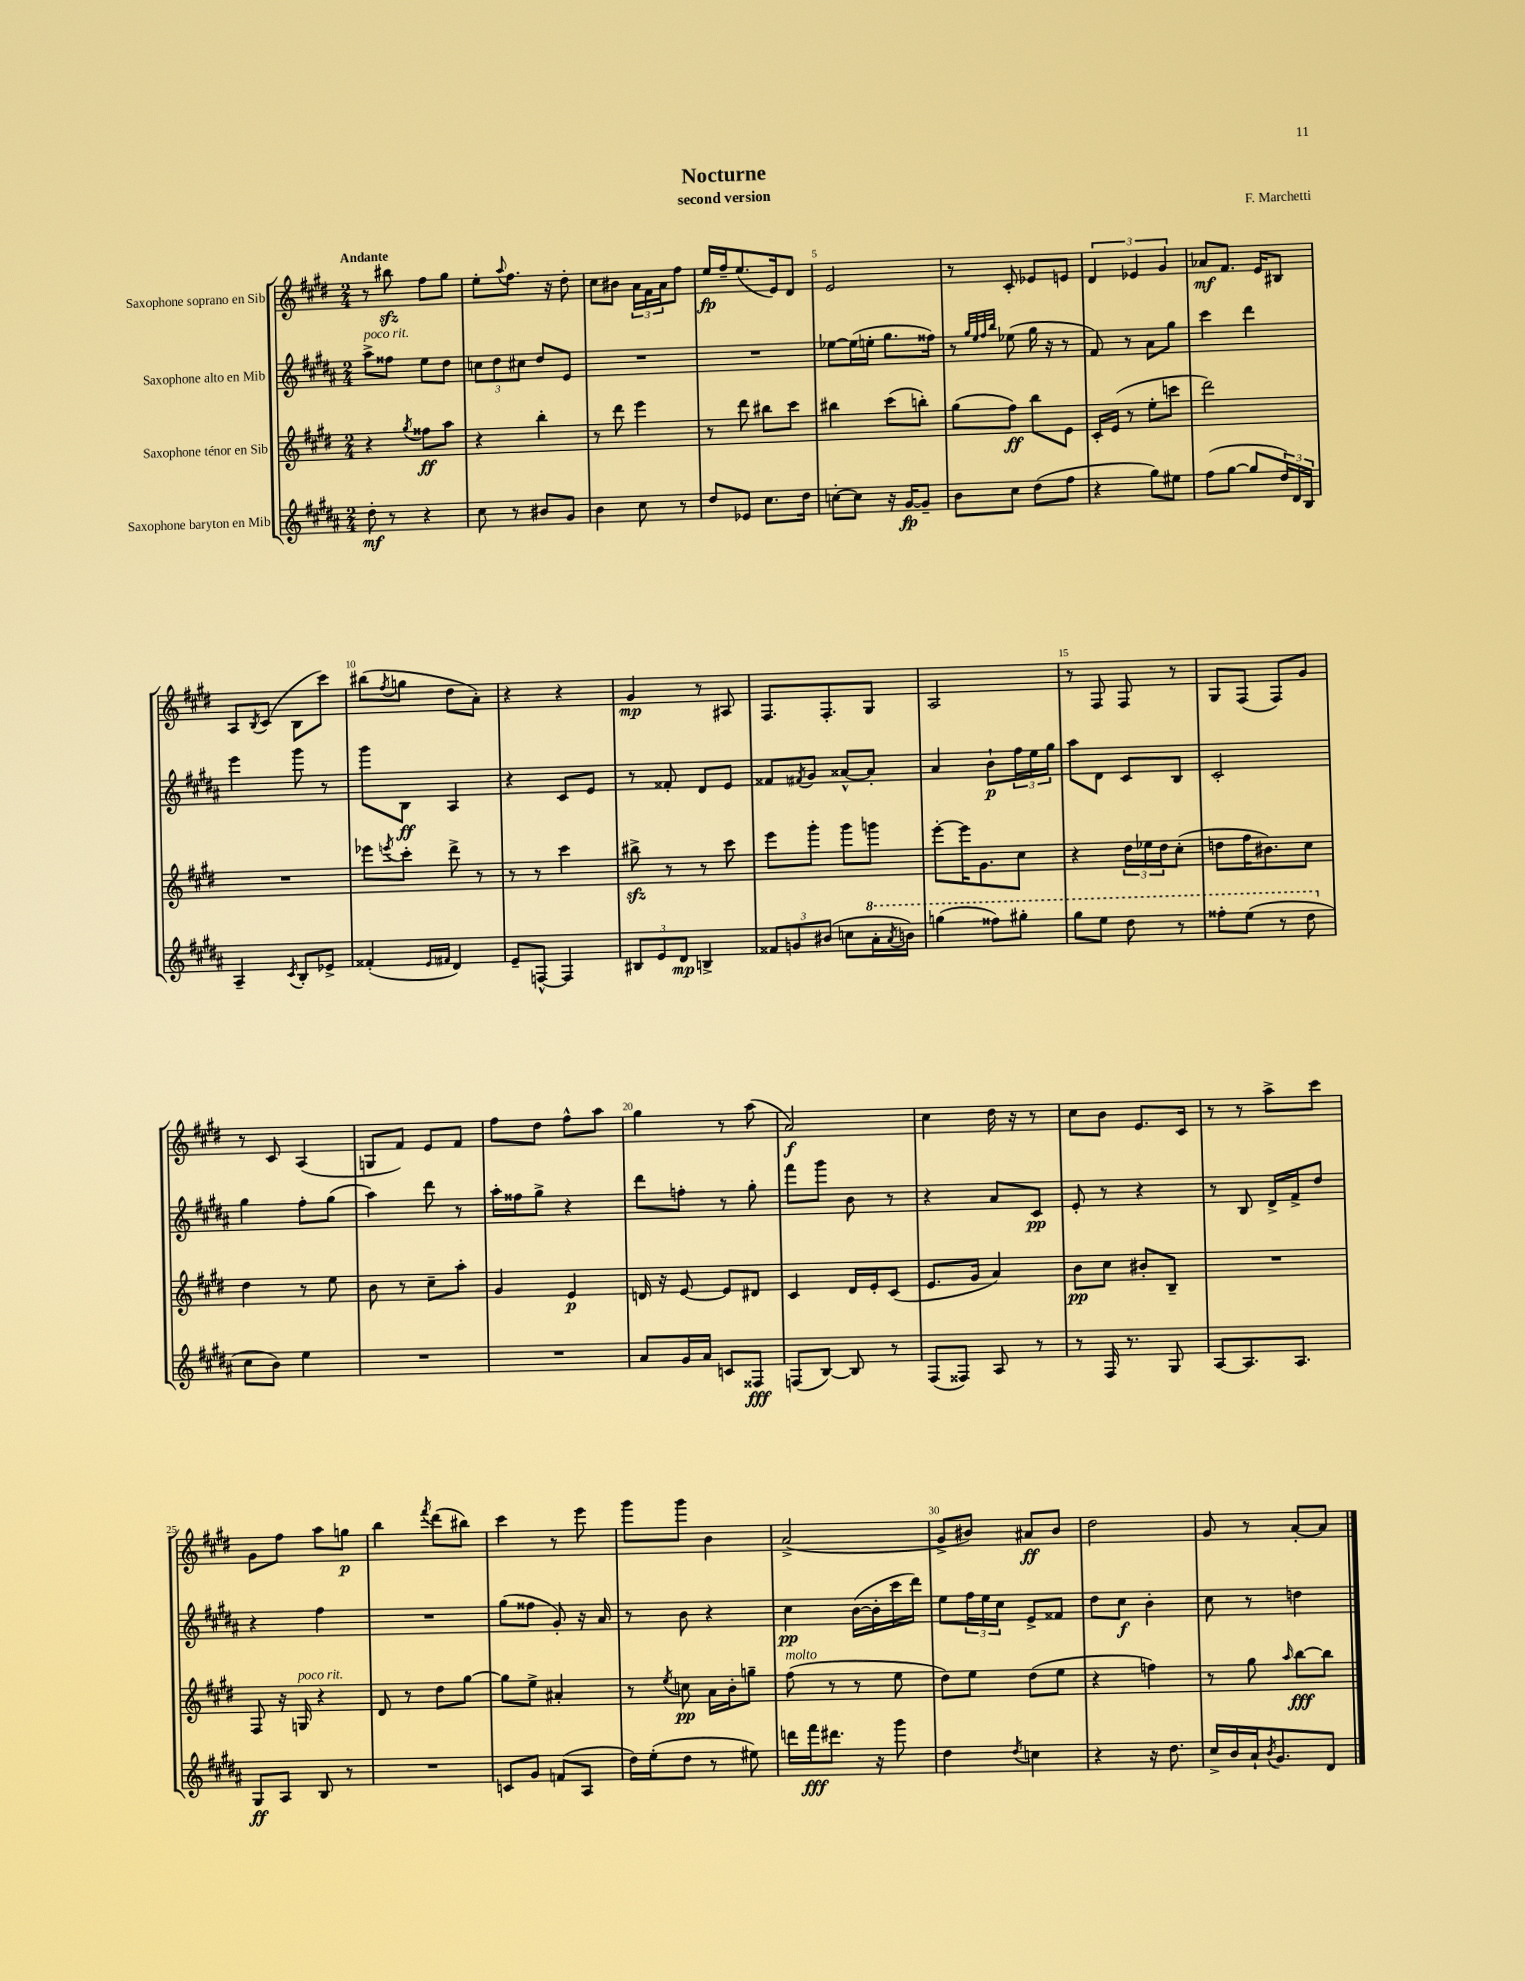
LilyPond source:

\header { title = "Nocturne" composer = "F. Marchetti" subtitle = "second version" }
<<
\new StaffGroup <<
\new Staff = "s0" \with { instrumentName = "Saxophone soprano en Sib" } {
    \clef treble \key e \major \numericTimeSignature \time 2/4 \tempo "Andante"
    r8 bis''8\sfz fis''8 gis''8 |
    e''8-. \appoggiatura { a''8 } fis''8. r16 dis''8-. |
    cis''8 bis'8 \tuplet 3/2 { a'16 fis'16 a'16 } fis''8 |
    e''16\fp fis''16-- e''8.( e'16) dis'8 |
    e'2 |
    r8 cis'8-. ees'8 e'8 |
    \tuplet 3/2 { dis'4 ees'4 gis'4 } |
    aes'8\mf fis'8. e'16 bis8 |
    a8 \acciaccatura { b8 } cis'8( b8 cis'''8) |
    bis''8( \acciaccatura { fis''8 } g''8 dis''8 a'8-.) |
    r4 r4 |
    gis'4\mp r8 ais8 |
    fis8. fis8.-. gis8 |
    a2 |
    r8 fis8 fis8 r8 |
    gis8 fis8( fis8) gis'8 |
    r8 cis'8 a4( |
    g8 fis'8) e'8 fis'8 |
    fis''8 dis''8 fis''8-^ a''8 |
    gis''4 r8 a''8( |
    a'2\f) |
    cis''4 dis''16 r16 r8 |
    cis''8 b'8 e'8. cis'16 |
    r8 r8 a''8-> cis'''8 |
    gis'8 fis''8 a''8 g''8\p |
    b''4 \acciaccatura { fis'''8 } dis'''8( bis''8) |
    cis'''4 r8 e'''8 |
    gis'''8 gis'''8 b'4 |
    a'2->( |
    gis'8-> bis'8) ais'8\ff bis'8 |
    dis''2 |
    gis'8 r8 a'8~-. a'8 \bar "|." |
}
\new Staff = "s1" \with { instrumentName = "Saxophone alto en Mib" } {
    \clef treble \key b \major \numericTimeSignature \time 2/4
    ais''8->^\markup { \italic "poco rit." } fisis''8 e''8 dis''8 |
    \tuplet 3/2 { c''8 dis''8 cis''8 } dis''8 e'8 |
    R2 |
    R2 |
    ees''8~ ees''16( e''16-. gis''8. fisis''16) |
    r8 \grace { gis''32 e''32 fis''32 b''32 } ees''8( gis''16 r16 r8 |
    fis'8) r8 ais'8 gis''8 |
    cis'''4 dis'''4 |
    e'''4 gis'''8 r8 |
    gis'''8 b8\ff ais4 |
    r4 cis'8 e'8 |
    r8 fisis'8-. dis'8 e'8 |
    fisis'8 \acciaccatura { fis'8 } gis'8 aisis'8~-^ aisis'8-. |
    ais'4 b'8-!\p \tuplet 3/2 { fis''16 e''16 gis''16 } |
    ais''8 dis'8 cis'8 b8 |
    cis'2-. |
    gis''4 fis''8-. gis''8( |
    ais''4) dis'''8 r8 |
    ais''16-. fisis''16 gis''8-> r4 |
    dis'''8 f''8-. r8 gis''8-. |
    fis'''8 gis'''8 b'8 r8 |
    r4 ais'8 cis'8\pp |
    e'8-. r8 r4 |
    r8 b8 dis'16-> fis'16-> dis''8 |
    r4 fis''4 |
    R2 |
    gis''8( fisis''8 gis'8-.) r16 ais'16 |
    r8 b'8 r4 |
    cis''4\pp b'16~( b'16-. cis'''16 dis'''16) |
    e''8 \tuplet 3/2 { fis''16 e''16 cis''16 } e'8-> fisis'8 |
    dis''8 cis''8\f b'4-. |
    cis''8 r8 d''4 \bar "|." |
}
\new Staff = "s2" \with { instrumentName = "Saxophone ténor en Sib" } {
    \clef treble \key e \major \numericTimeSignature \time 2/4
    r4 \acciaccatura { gis''8 } fisis''8\ff a''8 |
    r4 b''4-. |
    r8 dis'''8 e'''4 |
    r8 dis'''8 bis''8 cis'''8 |
    bis''4 cis'''8( b''8-.) |
    gis''8( fis''8\ff) b''8 e'8 |
    cis'16-. e'16( r8 e''8-. c'''8 |
    dis'''2) |
    R2 |
    ees'''8 \acciaccatura { e'''8 } cis'''8-. dis'''8-> r8 |
    r8 r8 cis'''4 |
    bis''8->\sfz r8 r8 cis'''8 |
    e'''8 gis'''8-. gis'''8 g'''8 |
    e'''8~-. e'''16 gis'8. cis''8 |
    r4 \tuplet 3/2 { dis''16 ees''16 dis''16 } cis''8-.( |
    d''8 fis''16 bis'8.) cis''8 |
    dis''4 r8 e''8 |
    b'8 r8 cis''8-- a''8-. |
    gis'4 e'4\p |
    d'16 r16 e'8~ e'8 dis'8 |
    cis'4 dis'16 e'16-. cis'8( |
    e'8. gis'16 a'4) |
    b'8\pp cis''8 bis'8-. b8-- |
    R2 |
    fis8 r16 g16^\markup { \italic "poco rit." } r4 |
    dis'8 r8 dis''8 gis''8~ |
    gis''8 e''8-> ais'4-. |
    r8 \acciaccatura { e''8 } c''8\pp a'16 b'16-. g''8-- |
    fis''8^\markup { \italic "molto" }( r8 r8 e''8 |
    dis''8) e''8 dis''8( e''8 |
    r4 f''4) |
    r8 gis''8 \grace { a''16 } b''8~\fff b''8 \bar "|." |
}
\new Staff = "s3" \with { instrumentName = "Saxophone baryton en Mib" } {
    \clef treble \key b \major \numericTimeSignature \time 2/4
    dis''8-.\mf r8 r4 |
    cis''8 r8 bis'8 gis'8 |
    b'4 cis''8 r8 |
    dis''8 ees'8 cis''8. dis''16 |
    c''8~-. c''8 r16 gis'16~\fp gis'8-- |
    b'8 cis''8 dis''8( fis''8 |
    r4 gis''8) eis''8 |
    fis''8( gis''8~ gis''8 \tuplet 3/2 { dis''16) dis'16 b16 } |
    ais4-- \acciaccatura { cis'8 } b8-. ees'8-> |
    fisis'4-.( \grace { e'16 fis'16 } dis'4) |
    e'8-- f8~-^ f4 |
    \tuplet 3/2 { bis8 e'8 dis'8\mp } b4-> |
    \tuplet 3/2 { fisis'8 g'8 bis'8( } c''8 \ottava #1 ais''16-. \acciaccatura { ais''8 } b''!16) |
    g'''4( fisis'''8) gis'''8-. |
    gis'''8 e'''8 dis'''8 r8 |
    fisis'''8-. e'''8( r8 dis'''8 \ottava #0 |
    cis''8 b'8) e''4 |
    R2 |
    R2 |
    ais'8 gis'16 ais'16 c'8 fisis8\fff |
    f8( b8~) b8 r8 |
    fis8( fisis8) ais8 r8 |
    r8 fis16 r8. gis8 |
    ais8~ ais8. ais8. |
    gis8\ff ais8 b8 r8 |
    R2 |
    c'8 gis'8 f'8( ais8 |
    dis''16) e''16-.( dis''8 r8 eis''8) |
    d'''16 fis'''16\fff dis'''8. r16 gis'''8 |
    dis''4 \acciaccatura { dis''8 } c''4 |
    r4 r16 dis''8. |
    cis''16-> b'16 ais'16-! \acciaccatura { b'8 } gis'8. dis'8 \bar "|." |
}
>>
>>
\layout { \context { \Score \override BarNumber.break-visibility = ##(#f #t #t) barNumberVisibility = #(every-nth-bar-number-visible 5) } }
